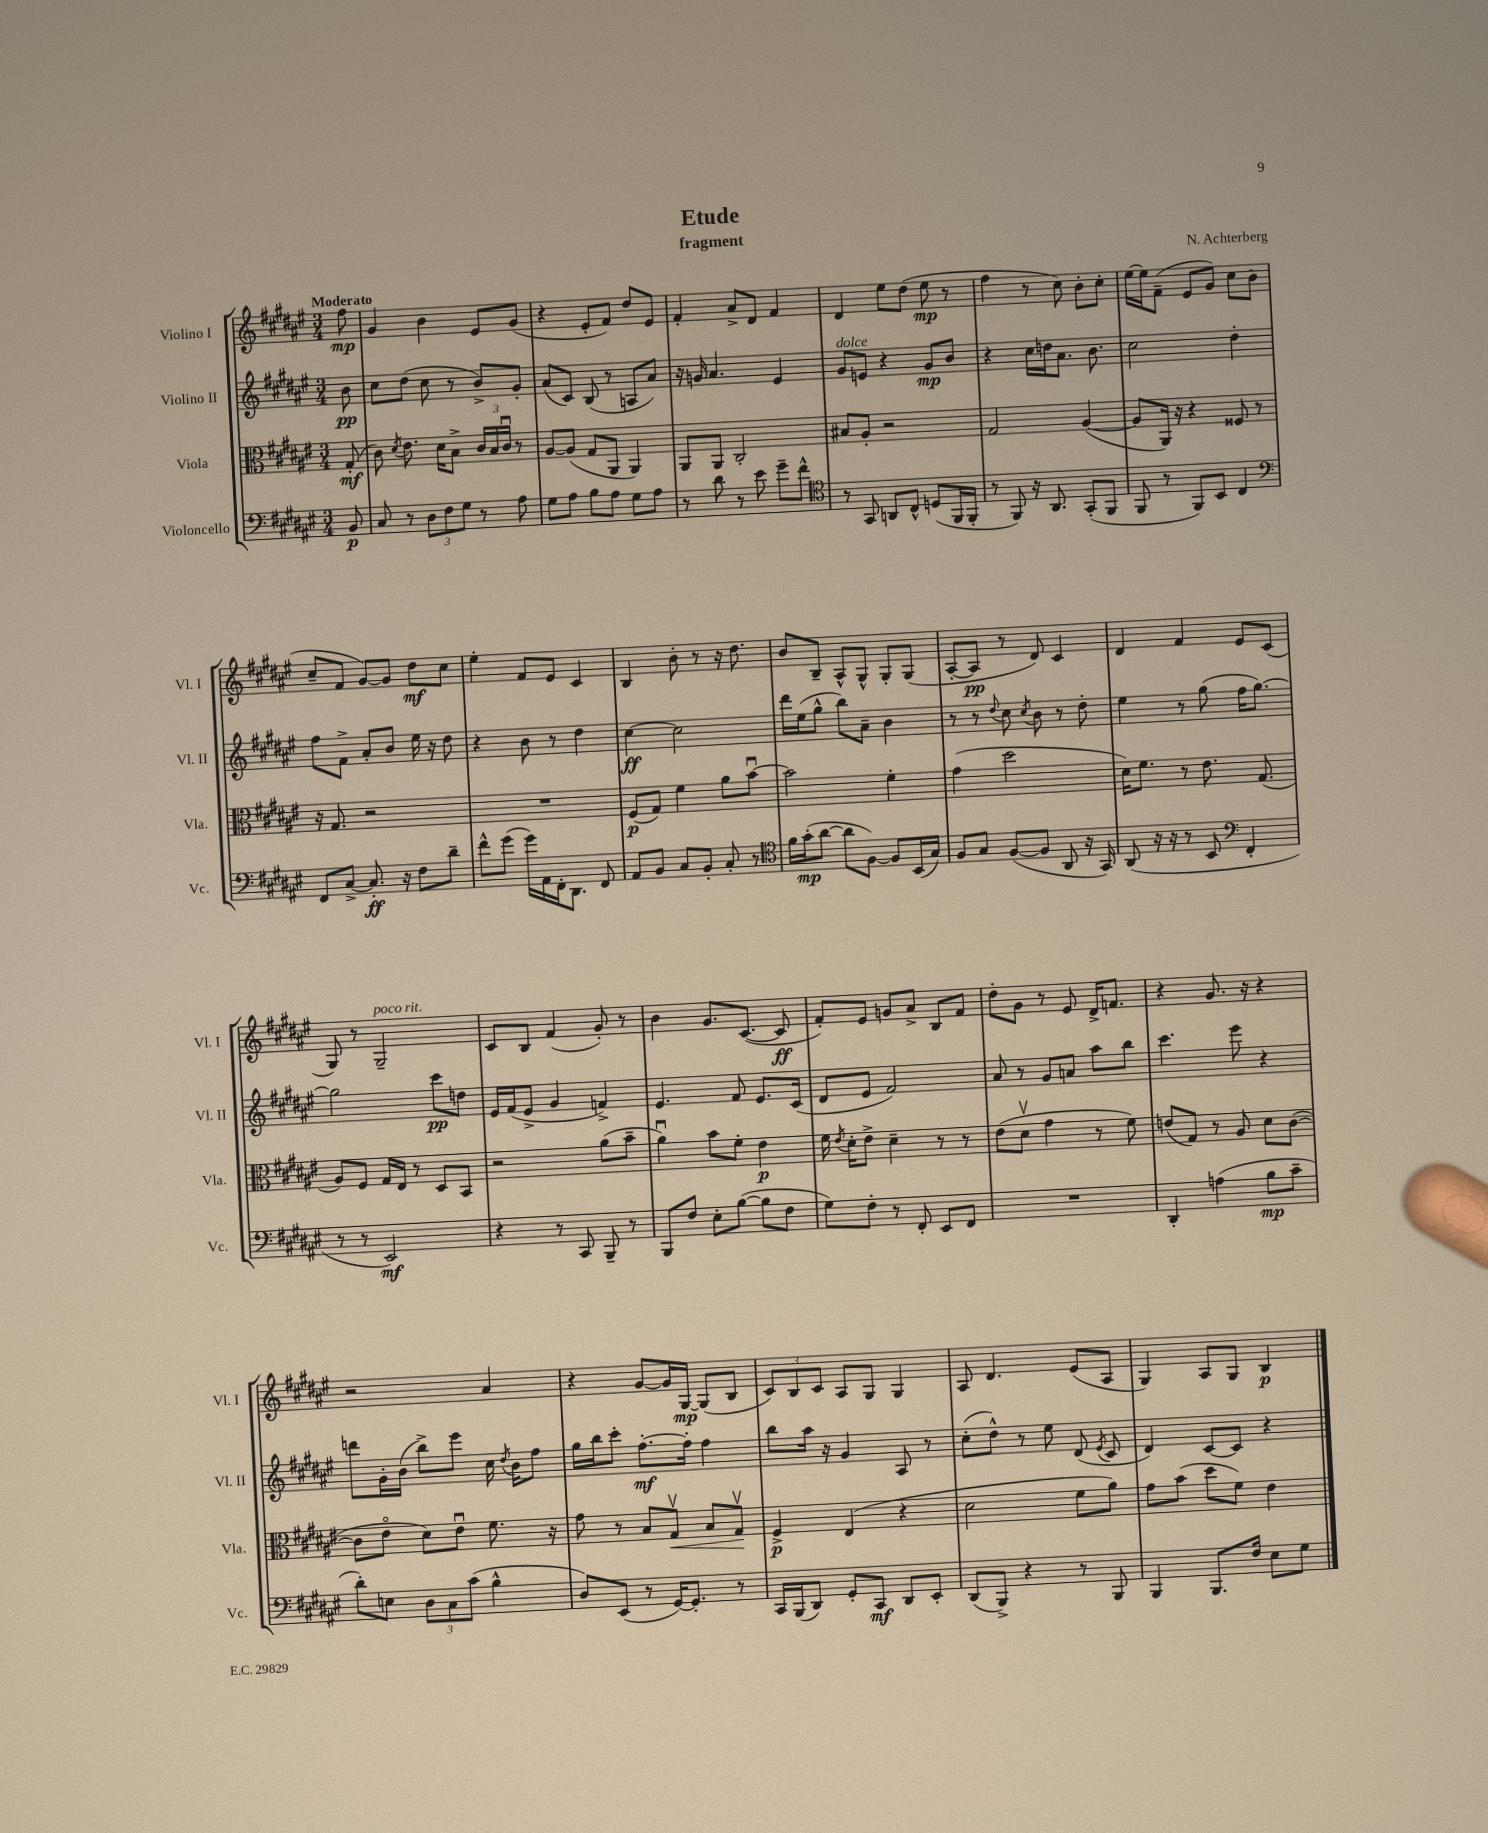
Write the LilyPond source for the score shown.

\header { title = "Etude" composer = "N. Achterberg" subtitle = "fragment" }
<<
\new StaffGroup <<
\new Staff = "s0" \with { instrumentName = "Violino I" shortInstrumentName = "Vl. I" } {
    \clef treble \key fis \major \numericTimeSignature \time 3/4 \partial 8 \tempo "Moderato"
    \autoBeamOff fis''8\mp |
    gis'4 b'4 eis'8[ gis'8]( |
    r4 eis'8[-. fis'8]) dis''8[ eis'8] |
    fis'4-. ais'8[-> dis'8] fis'4 |
    dis'4 eis''8[ dis''8]( eis''8\mp r8 |
    fis''4 r8 cis''8) b'8[-. cis''8]-. |
    eis''16[~ eis''16 fis'8]--( eis'8[ gis'8]) cis''8[ b'8]( |
    cis''8[-- fis'8] gis'8[~) gis'8] dis''8[\mf cis''8] |
    eis''4-. fis'8[ eis'8] cis'4 |
    b4 b'8-. r8 r16 dis''8. |
    b'8[ b8]-- ais8[-^ gis8]-^ gis8[-. gis8]( |
    ais8[~-. ais8]\pp r8 dis'8) cis'4 |
    dis'4 fis'4 eis'8[ cis'8]( |
    gis8) r8 gis2--^\markup { \italic "poco rit." } |
    cis'8[ b8] fis'4( gis'8-.) r8 |
    b'4 gis'8.[ cis'8.]~( cis'8\ff |
    fis'8[-.) eis'8] g'8[ ais'8]-> b8[ fis'8] |
    dis''8[-. gis'8] r8 eis'8 dis'16[-> f'8.] |
    r4 gis'8. r16 r4 |
    r2 ais'4 |
    r4 gis'8[~ gis'16 gis16]~\mp gis8[( b8] |
    \tuplet 3/2 { cis'8[) b8 cis'8] } ais8[ gis8] gis4 |
    ais8 dis'4. eis'8[( ais8] |
    gis4) ais8[ gis8] b4\p \bar "|." |
}
\new Staff = "s1" \with { instrumentName = "Violino II" shortInstrumentName = "Vl. II" } {
    \clef treble \key fis \major \numericTimeSignature \time 3/4 \partial 8
    \autoBeamOff b'8\pp |
    cis''8[ dis''8]( cis''8 r8 b'8[->) gis'8]-. |
    ais'8[( cis'8]) b8( r8 a8[ ais'8]) |
    r16 g'16 ais'4. eis'4 |
    gis'8[^\markup { \italic "dolce" } e'8] r4 gis'8[\mp b'8] |
    r4 cis''16[ d''16 ais'8.] b'8. |
    cis''2 dis''4-. |
    fis''8[ fis'8]-> ais'8[-. b'8] eis''16 r16 dis''8 |
    r4 b'8 r8 dis''4 |
    cis''4~\ff cis''2 |
    dis'''16[ eis''16( gis''8]-^ b''8[) ais'8]-- b'4 |
    r8 r8 \appoggiatura { dis''8 } cis''8 \acciaccatura { cis''8 } b'8 r8 dis''8-. |
    eis''4 r8 gis''8( fis''16[ gis''8.]~) |
    gis''2 cis'''8[\pp d''8] |
    eis'16[ fis'16( eis'8]-> gis'4 f'4->) |
    eis'4. fis'8 eis'8.[ cis'16]( |
    dis'8[ eis'8] fis'2) |
    ais'8 r8 gis'8[ a'8] ais''8[ b''8] |
    cis'''4. eis'''8 r4 |
    d'''8[ gis'16-. b'16]( b''8[->) eis'''8] cis''16 \acciaccatura { dis''8 } b'16[ fis''8] |
    gis''16[ b''16 cis'''8]-. fis''8.[~-.\mf fis''16]-. fis''4 |
    b''8[ ais''16] r16 gis'4 ais8 r8 |
    cis''8[-.( dis''8]-^) r8 eis''8 dis'8( \acciaccatura { eis'8 } cis'8 |
    dis'4) cis'8[~ cis'8] r4 \bar "|." |
}
\new Staff = "s2" \with { instrumentName = "Viola" shortInstrumentName = "Vla." } {
    \clef alto \key fis \major \numericTimeSignature \time 3/4 \partial 8
    \autoBeamOff gis8-.\mf( |
    cis'8) \acciaccatura { dis'8 } eis'8. dis'16[ b8]-> \tuplet 3/2 { cis'16[ b16 cis'16]\downbow } r8 |
    ais8[~ ais8]( gis8[ ais,8] ais,4) |
    ais,8[ ais,8] cis2-. |
    bis8[ ais8]-. r2 |
    gis2 ais4~( |
    ais8[ ais,16]) r16 r4 fisis8 r8 |
    r16 gis8. r2 |
    R2. |
    fis8[\p( gis8]) fis'4 ais'8[ b'8]~\downbow |
    b'2 fis'4-. |
    gis'4( dis''2 |
    dis'16[) fis'8.] r8 eis'8. gis8.( |
    ais8[) fis8] gis16[ eis16] r8 dis8[ b,8] |
    r2 ais'8[( b'8]-- |
    ais'4\downbow) b'8[ fis'8]-. eis'4\p |
    fis'16 \acciaccatura { eis'8 } dis'16[-. eis'8]-> dis'4-- r8 r8 |
    eis'8[( dis'8]\upbow gis'4 r8 fis'8) |
    e'8[( gis8]) r8 ais8 dis'8[ cis'8]~( |
    cis'8[ eis'8]\flageolet dis'8[) eis'8]\downbow fis'8. r16 |
    gis'8 r8 b8[ gis8]\upbow\< b8[ gis8]\upbow\! |
    fis4->\p eis4( r4 |
    dis'2 fis'8[ ais'8]) |
    gis'8[ b'8]( dis''8[ fis'8]) eis'4 \bar "|." |
}
\new Staff = "s3" \with { instrumentName = "Violoncello" shortInstrumentName = "Vc." } {
    \clef bass \key fis \major \numericTimeSignature \time 3/4 \partial 8
    \autoBeamOff b,8\p |
    cis8 r8 \tuplet 3/2 { dis8[ fis8 gis8] } r8 ais8 |
    gis8[ ais8] b8[ ais8] gis8[ ais8] |
    r8 dis'8 r8 eis'8 gis'8[-- fis'8]-^ |
    \clef tenor r8 gis,8 a,8[ cis8]-^ d8[( fis,16 fis,16]-. |
    r8 fis,8) r16 ais,8. gis,8[-.( fis,8] |
    fis,8 r8 fis,8[) b,8] cis4 |
    \clef bass fis,8[ cis8]~-> cis8.-.\ff r16 fis8[ dis'8]-- |
    fis'8[-^ gis'8]( gis'16[) ais,16 fis,16-. dis,8.] fis,8 |
    ais,8[ b,8] cis8[ b,8]-. cis8-. r8 |
    \clef tenor fis'16[ gis'16-.\mp( ais'8]~ ais'8[ fis8]~) fis8[ b,16( gis16]) |
    fis8[ gis8] fis8[~( fis8] ais,8 r16 gis,16) |
    ais,8( r16 r16 r8 b,8 \clef bass fis,4-. |
    r8 r8 eis,2\mf) |
    r4 r8 cis,8 b,,8-- r8 |
    b,,8[ fis8] eis8[-. b8]~( b8[ fis8] |
    gis8[) fis8]-. r8 fis,8-. eis,8[ fis,8] |
    R2. |
    dis,4-. a4( b8[\mp cis'8]-- |
    dis'8[-.) e8] \tuplet 3/2 { dis8[ cis8 cis'8]( } b4-^ |
    dis8[) eis,8]( r8 gis,16[~) gis,8.]-. r8 |
    cis,16[ b,,16( dis,8]) gis,8[-. cis,8]\mf dis,8[ eis,8]-. |
    dis,8[( b,,8]->) r4 r8 b,,8 |
    b,,4 b,,8.[ fis16] eis8[ gis8] \bar "|." |
}
>>
>>
\layout { \context { \Score \remove "Bar_number_engraver" } }
